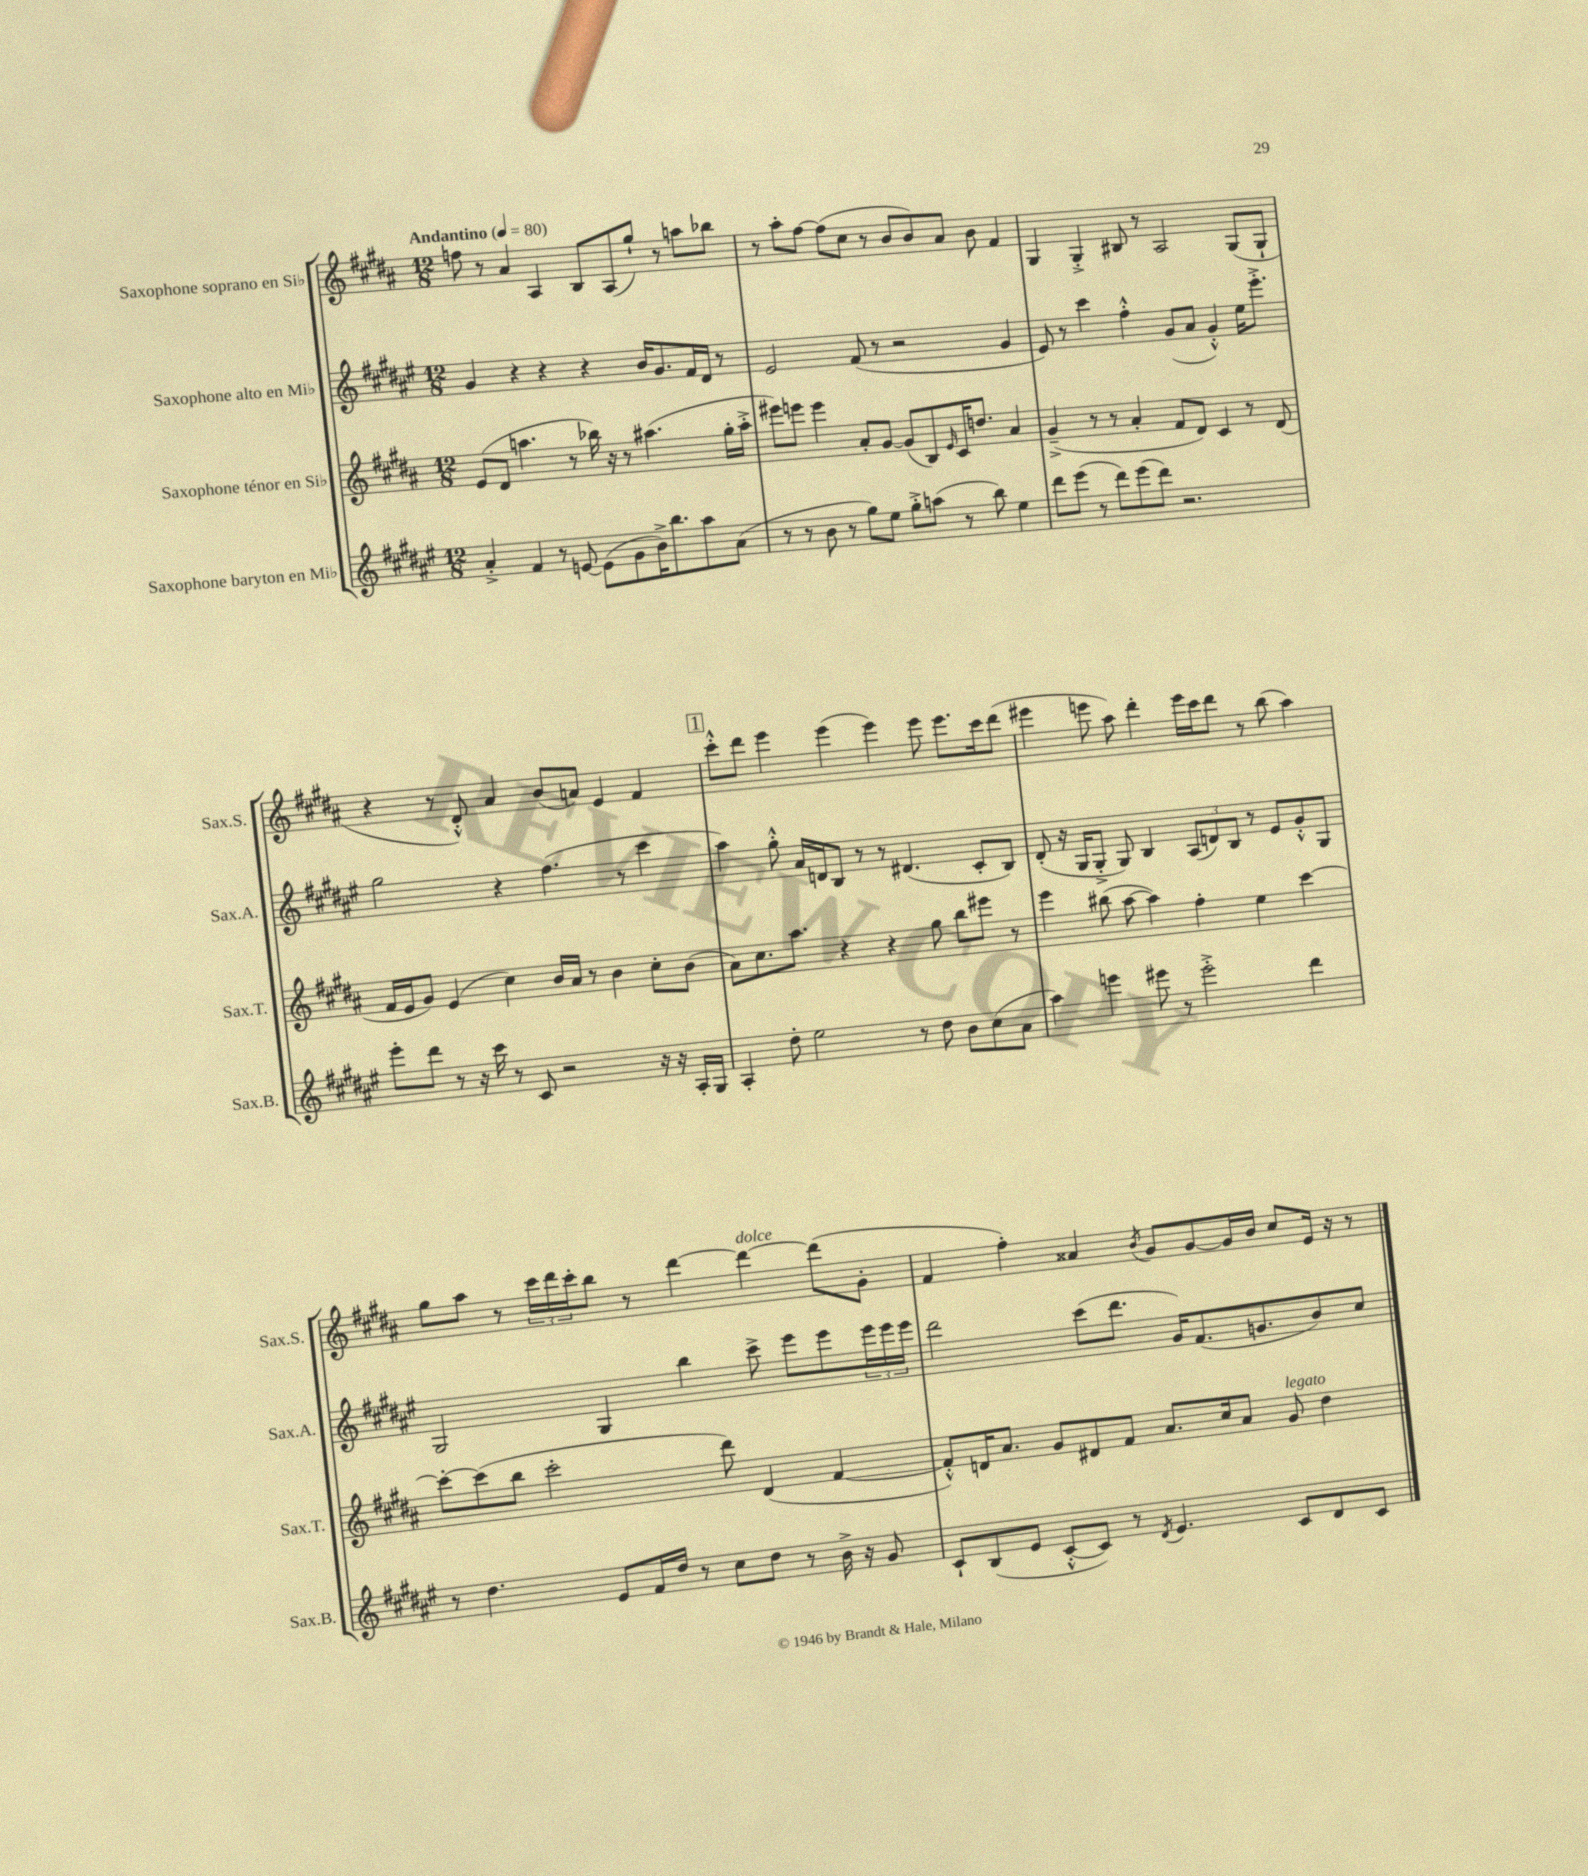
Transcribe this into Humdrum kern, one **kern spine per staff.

**kern	**kern	**kern	**kern
*part4	*part3	*part2	*part1
*staff4	*staff3	*staff2	*staff1
*I"Saxophone baryton en Mi♭	*I"Saxophone ténor en Si♭	*I"Saxophone alto en Mi♭	*I"Saxophone soprano en Si♭
*I'Sax.B.	*I'Sax.T.	*I'Sax.A.	*I'Sax.S.
*clefG2	*clefG2	*clefG2	*clefG2
*k[f#c#g#d#a#e#]	*k[f#c#g#d#a#]	*k[f#c#g#d#a#e#]	*k[f#c#g#d#a#]
*M12/8	*M12/8	*M12/8	*M12/8
*MM80	*MM80	*MM80	*MM80
=1	=1	=1	=1
!	!	!	!LO:TX:a:B:t=Andantino
4a#'^/	(8e/L	4g#/	8ffn\
.	8d#/J	.	8r
4f#/	4.aan\	4r	4a#/
8r	.	4r	4A#/
[8en/	8r	.	.
(8e\L]	16bb-X\)	4r	8B/L
.	16r	.	.
8g#\	8r	.	(8A#/
16b^\K)	(4.aa#X\	16b/KL	8gg#`/J)
8.bb\	.	8.g#/	.
.	.	.	8r
8aa#\	.	16f#/L	8aan\L
.	.	16d#/JJ	.
(8a#\J	16gg#'\LL	8r	8bb-X\J
.	16aa#'^\JJ	.	.
=2	=2	=2	=2
8r	8eee#X\L)	2e#/	8r
8r	8eeen\J	.	8aa#'\L
8b\	4eee\	.	[8ff#\J
8r	.	.	(8ff#\L]
8gg#\L)	8a#'/L	(8f#/	8cc#\J
8ee#\J	[8g#/J	8r	8r
8gg#'^\L	(8g#/L]	2r	8b/L
(8aan\J	8B/)	.	8b/)
.	16qqe/	.	.
8r	16c#/K	.	8a#/J
.	8.ddn/J	.	.
8bb\)	.	.	8b\
4ee#\	4a#/	4g#/	4f#/
=3	=3	=3	=3
8ddd#\L	(4g#~^/	8e#/)	4G#/
(8eee#\J	.	8r	.
8r	8r	4ccc#\	4G#'^/
8ddd#\L)	8r	.	.
(8eee#\	4a#'/	4ff#'^^\	8B#X/
8ddd#\J)	.	.	8r
2.r	8f#/L	(8g#/L	2A#/
.	8d#/J)	8a#/J	.
.	4c#/	4g#'^^/)	.
.	8r	16ee#\KL	(8G#/L
.	.	8.eee#'^\J	.
.	(8d#/	.	8G#`/J
!!LO:LB:g=z
=4	=4	=4	=4
8eee#'\L	16f#/LL	2gg#\	4r
.	16e/J	.	.
8ddd#\J	8g#/J)	.	.
8r	(4e/	.	8r
16r	.	.	8d#'^^/)
16ccc#\	.	.	.
8r	4cc#\)	4r	4a#/
8c#/	.	.	.
2r	16b/LL	(4.ff#\	(8b/L
.	16a#/JJ	.	.
.	8r	.	8an/J)
.	4b\	.	4e/
.	.	8r	.
16r	8cc#'\L	4ccc#\	4f#/
16r	.	.	.
16A#'/LL	(8b\J	.	.
16G#/JJ	.	.	.
!!LO:REH:place=s1:t=1
=5	=5	=5	=5
4A#'/	8a#\L)	4aa#\)	8ccc#'^^\L
.	8.cc#\	.	8ddd#\J
8dd#'\	.	8gg#'^^\	4eee\
.	8.aa#\J	.	.
2ee#\	.	16a#/LL	.
.	.	16dn/J	.
.	4r	8B/J	(4eee\
.	.	8r	.
.	4r	8r	4eee\)
8r	.	(4.d#X/	.
8dd#\	8gg#\	.	8eee\
8b\L	8bb\L	.	8.eee\L
(8cc#\	8eee#X\J	8c#'/L	.
.	.	.	16ccc#\k
8a#\J	8r	8B/J)	(8ddd#\J
=6	=6	=6	=6
4aa#\)	4eee\	(8d#'/	4eee#X\
.	.	16r	.
.	.	16G#/KL	.
4eeen\	(8bb#X\	8G#'^/J	8eeen\
.	[8aa#\	8G#/)	8aa#\)
8eee#X\	4aa#\])	4B/	4ddd#'\
8r	.	.	.
2eee#'^\	4ff#'\	(12A#/L	16eee\LL
.	.	.	16ccc#\J
.	.	12dn/)	.
.	.	.	8ddd#\J
.	.	12B/J	.
.	4ee\	8r	8r
.	.	8e#/L	(8bb\
4ddd#\	[4ccc#\	8g#'^^/	4aa#\)
.	.	8G#/J	.
!!LO:LB:g=z
=7	=7	=7	=7
8r	8ccc#'\L_	2G#/	8gg#\L
4.dd#\	(8ccc#\]	.	8aa#\J
.	8bb\J	.	8r
.	2ccc#'\	.	24ccc#\LL
.	.	.	24ddd#\
.	.	.	24ccc#'\J
8e#/L	.	4G#/	8bb\J
16f#/L	.	.	8r
16dd#/JJ	.	.	.
8r	.	4bb\	[4ddd#\
8cc#\L	8ddd#\)	.	.
!	!	!	!LO:TX:a:i:t=dolce
8dd#\J	(4d#/	8ccc#^\	4ddd#\_
8r	.	8eee#\L	.
16b^\	[4f#/	8eee#\	(8ddd#\L]
16r	.	.	.
8g#/	.	24eee#\L	8g#'\J
.	.	24eee#\	.
.	.	24eee#\JJ	.
=8	=8	=8	=8
8c#`/L	8f#'^^/L])	2ddd#\	4f#/
(8B/	16dn/K	.	.
.	8.a#/J	.	.
8e#/J	.	.	4ff#'\)
[8c#'^^/L	8g#/L	.	.
8c#/J])	8d#X/	(8ccc#\L	4a##X/
8r	8f#/J	8.ddd#\J	.
8qd#/	.	.	8qb/
4.e#/	8.a#/L	.	8g#/L
.	.	16g#/KL)	.
.	.	(8.f#/	[8g#/
.	16cc#/k	.	.
.	8a#/J	.	16g#/L]
.	.	8.gn/	16b/JJ
!	!LO:TX:a:i:t=legato	!	!
8c#/L	8g#/	.	8cc#/L
8d#/	4dd#\	8b/)	16e/Jk
.	.	.	16r
8c#/J	.	8cc#/J	8r
==	==	==	==
*-	*-	*-	*-
